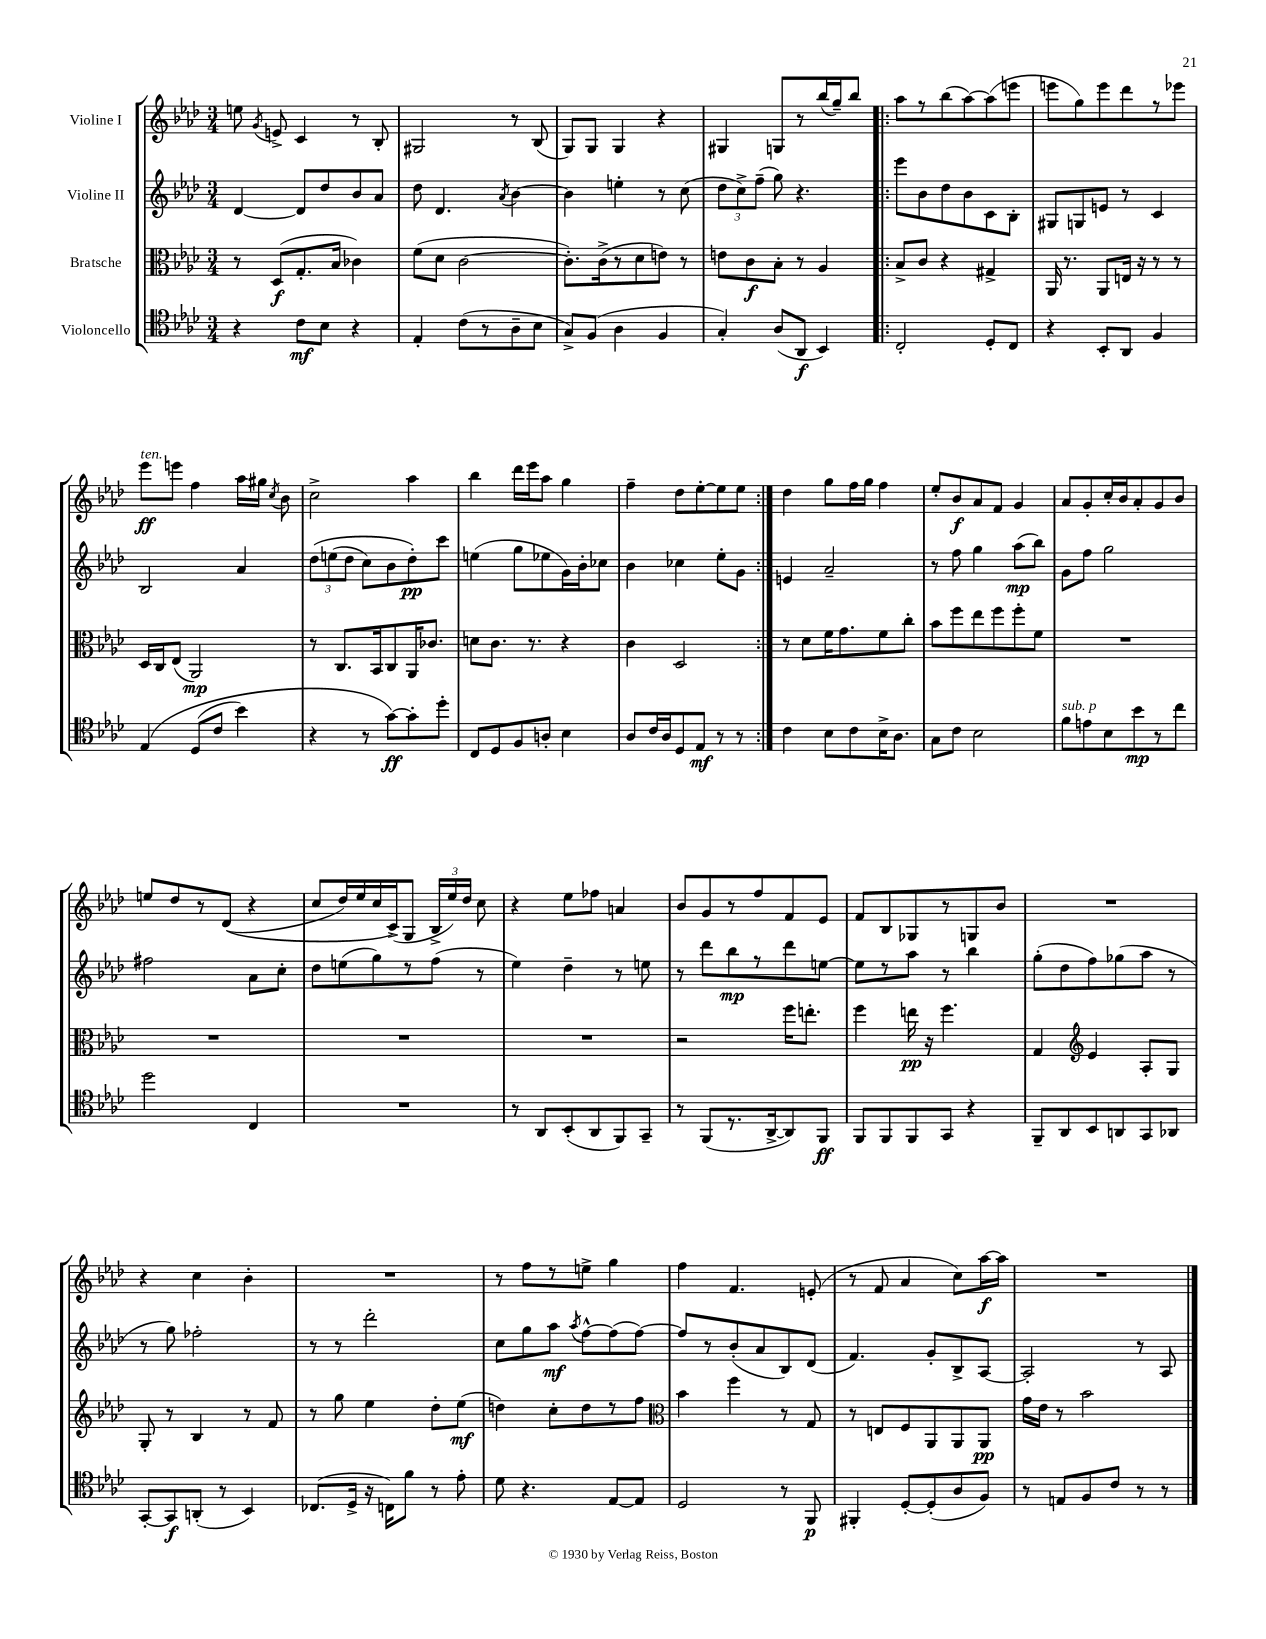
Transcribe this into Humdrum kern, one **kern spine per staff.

**kern	**kern	**kern	**kern
*staff4	*staff3	*staff2	*staff1
*clefC4	*clefC3	*clefG2	*clefG2
*k[b-e-a-d-]	*k[b-e-a-d-]	*k[b-e-a-d-]	*k[b-e-a-d-]
*M3/4	*M3/4	*M3/4	*M3/4
4r	8r	[4d-/	8ee\
.	.	.	8qg/
.	(8D-/L	.	8e^/
8c\L	8.G'/	8d-/]L	4c/
8B-\J	.	8dd-/	.
.	16B-/Jk	.	.
4r	4c-\)	8b-/	8r
.	.	8a-/J	8B-'/
=	=	=	=
4E-'/	(8f\L	8dd-\	2G#/
.	8d-\J	4.d-/	.
(8c\L	[2c\	.	.
8r	.	.	.
.	.	8qa-/	.
8A-~\	.	[4b-\	8r
8B-\J	.	.	(8B-/
=	=	=	=
8G^/L)	8.c'\]L)	4b-\]	8G/L)
(8F/J	.	.	8G/J
.	(16c^\k	.	.
4A-\	8r	4ee'\	4G/
.	8d-\	.	.
4F/	8e\J)	8r	4r
.	8r	(8cc\	.
=	=	=	=
4G'/)	8e\L	12dd-\L	4G#/
.	.	12cc^\)	.
.	8c\	.	.
.	.	(12ff~\J	.
(8A-/L	8B-'\J	8gg\)	8G/L
8AA-/J	8r	4.r	8r
4BB-/)	4A-/	.	(16bb-/L
.	.	.	16gg~/J)
.	.	.	8bb-/J
=!|:	=!|:	=!|:	=!|:
2C'/	8B-^/L	8eee-\L	8aa-\L
.	8c/J	8b-\	8r
.	4r	8dd-\	(8bb-\
.	.	8b-\	[8aa-\)
8D-'/L	4G#^/	8c\	(8aa-\]
8C/J	.	8B-'\J	8eee\J
=	=	=	=
4r	16AA-/	8G#/L	8eee\L
.	8.r	.	.
.	.	8G/	8gg\)
8BB-'/L	8AA-/L	8e/J	8eee\
8AA-/J	16E/Jk	8r	8ddd-\
.	16r	.	.
4F/	8r	4c/	8r
.	8r	.	8eee-\J
=	=	=	=
&(4E-/	16D-/LL	2B-/	8eee-\L
.	16C/J	.	.
.	(8E-/J	.	8eee\J
(8D-/L	2AA-/)	.	4ff\
8c/J	.	.	.
4b-\)	.	4a-/	16aa-\LL
.	.	.	16gg#\JJ
.	.	.	8qcc/
.	.	.	8b-\
=	=	=	=
4r	8r	&(12dd-\L	2cc^\
.	.	(12ee\	.
.	8.C/L	.	.
.	.	12dd-\J	.
8r	.	8cc\L)	.
.	16BB-/k	.	.
[8g\L&)	8C/	8b-\	.
8g'\]	16AA-/K	8dd-'\&)	4aa-\
.	8.c-/J	.	.
8dd-'\J	.	8ccc\J	.
=	=	=	=
8C/L	8d\L	(4ee\	4bb-\
8D-/	8.c\J	.	.
8F/	.	8gg\L	16ddd-\LL
.	8.r	.	16eee-\J
8A'/J	.	8ee-\	8aa-\J
4B-\	4r	16g\L)	4gg\
.	.	16b-'\J	.
.	.	8cc-\J	.
=	=	=	=
8A-/L	4c\	4b-\	4ff~\
16c/L	.	.	.
16A-/J	.	.	.
8D-/	2D-/	4cc-\	8dd-\L
8E-/J	.	.	[8ee-'\
8r	.	8ee-'\L	8ee-\]
8r	.	8g\J	8ee-\J
=:|!	=:|!	=:|!	=:|!
4c\	8r	4e/	4dd-\
.	8d-\L	.	.
8B-\L	16f\K	2a-~/	8gg\L
.	8.g\	.	.
8c\	.	.	16ff\L
.	.	.	16gg\JJ
16B-^\K	8f\	.	4ff\
8.A-\J	.	.	.
.	8cc'\J	.	.
=	=	=	=
8G\L	8b-\L	8r	8ee-'/L
8c\J	8ff\	8ff\	8b-/
2B-\	8ee-\	4gg\	8a-/
.	8ff\	.	8f/J
.	8ff'\	(8aa-\L	4g/
.	8f\J	8bb-\J)	.
=	=	=	=
8f\L	2.r	8g\L	8a-/L
8e\	.	8ff\J	8g'/
8B-\	.	2gg\	16cc'/L
.	.	.	16b-/J
8b-\	.	.	8a-'/
8r	.	.	8g/
8cc\J	.	.	8b-/J
=	=	=	=
2dd-\	2.r	2ff#\	8ee/L
.	.	.	8dd-/
.	.	.	8r
.	.	.	&((8d-/J
4C/	.	8a-\L	4r
.	.	8cc'\J	.
=	=	=	=
2.r	2.r	8dd-\L	8cc/L
.	.	(8ee\	16dd-/L)
.	.	.	16ee-/
.	.	8gg\)	16cc/
.	.	.	(16c^/J&)
.	.	8r	8G/J
.	.	(8ff\J	24B-^/LL
.	.	.	24ee-/)
.	.	.	24dd-/JJ
.	.	8r	8cc\
=	=	=	=
8r	2.r	4ee-\)	4r
8AA-/L	.	.	.
(8BB-'/	.	4dd-~\	8ee-\L
8AA-/	.	.	8ff-\J
8FF/)	.	8r	4a/
8GG~/J	.	8ee\	.
=	=	=	=
8r	2r	8r	8b-/L
(8FF/L	.	8ddd-\L	8g/
8.r	.	8bb-\	8r
.	.	8r	8ff/
[16AA-^/k	.	.	.
8AA-/])	16ff\LK	8ddd-\	8f/
.	8.ee'\J	.	.
8FF/J	.	[8ee\J	8e-/J
=	=	=	=
8FF/L	4ff\	8ee\]L	8f/L
8FF/	.	8r	8B-/
8FF/	16ee\	8aa-\J	8G-/
.	16r	.	.
8GG/J	4.ff\	8r	8r
4r	.	4bb-\	8G/
.	.	.	8b-/J
=	=	=	=
8FF~/L	4G/	(8gg'\L	2.r
8AA-/	.	8dd-\	.
*	*clefG2	*	*
8BB-/	4e-/	8ff\)	.
8AA/	.	(8gg-\	.
8GG/	8A-'/L	8aa-\J	.
8AA-/J	8G/J	8r	.
=	=	=	=
[8GG'/L	8G'/	8r	4r
8GG/]	8r	8gg\)	.
(8AA'/J	4B-/	2ff-'\	4cc\
8r	.	.	.
4BB-/)	8r	.	4b-'\
.	8f/	.	.
=	=	=	=
(8.C-/L	8r	8r	2.r
.	8gg\	8r	.
16D-^/Jk	.	.	.
16r	4ee-\	2ddd-'\	.
16C\LK)	.	.	.
8f\J	.	.	.
8r	8dd-'\L	.	.
8e-'\	(8ee-\J	.	.
=	=	=	=
8d-\	4dd\)	8cc\L	8r
4.r	.	8gg\	8ff\L
.	8cc'\L	8aa-\J	8r
.	.	8qaa-/	.
.	8dd\	[8ff^^\L	8ee^\J
[8E-/L	8r	(8ff\]	4gg\
8E-/]J	8ff\J	[8ff\J)	.
=	=	=	=
*	*clefC3	*	*
2D-/	4b-\	8ff/]L	4ff\
.	.	8r	.
.	4ff\	(8b-'/	4.f/
.	.	8a-/	.
8r	8r	8B-/)	.
8FF/	8G/	(8d-/J	(8e'/
=	=	=	=
4FF#'/	8r	4.f/)	8r
.	8E/L	.	8f/
[8D-'/L	8F/	.	4a-/
(8D-'/]	8AA-/	8g'/L	.
8A-/	8AA-/	8B-^/	8cc\L)
8F/J)	8AA-/J	[8A-/J	[16aa-\L
.	.	.	16aa-\]JJ
=	=	=	=
8r	16g\LL	2A-'/]	2.r
.	16e-\JJ	.	.
8E/L	8r	.	.
8F/	2b-\	.	.
8c/J	.	.	.
8r	.	8r	.
8r	.	8A-/	.
==	==	==	==
*-	*-	*-	*-
